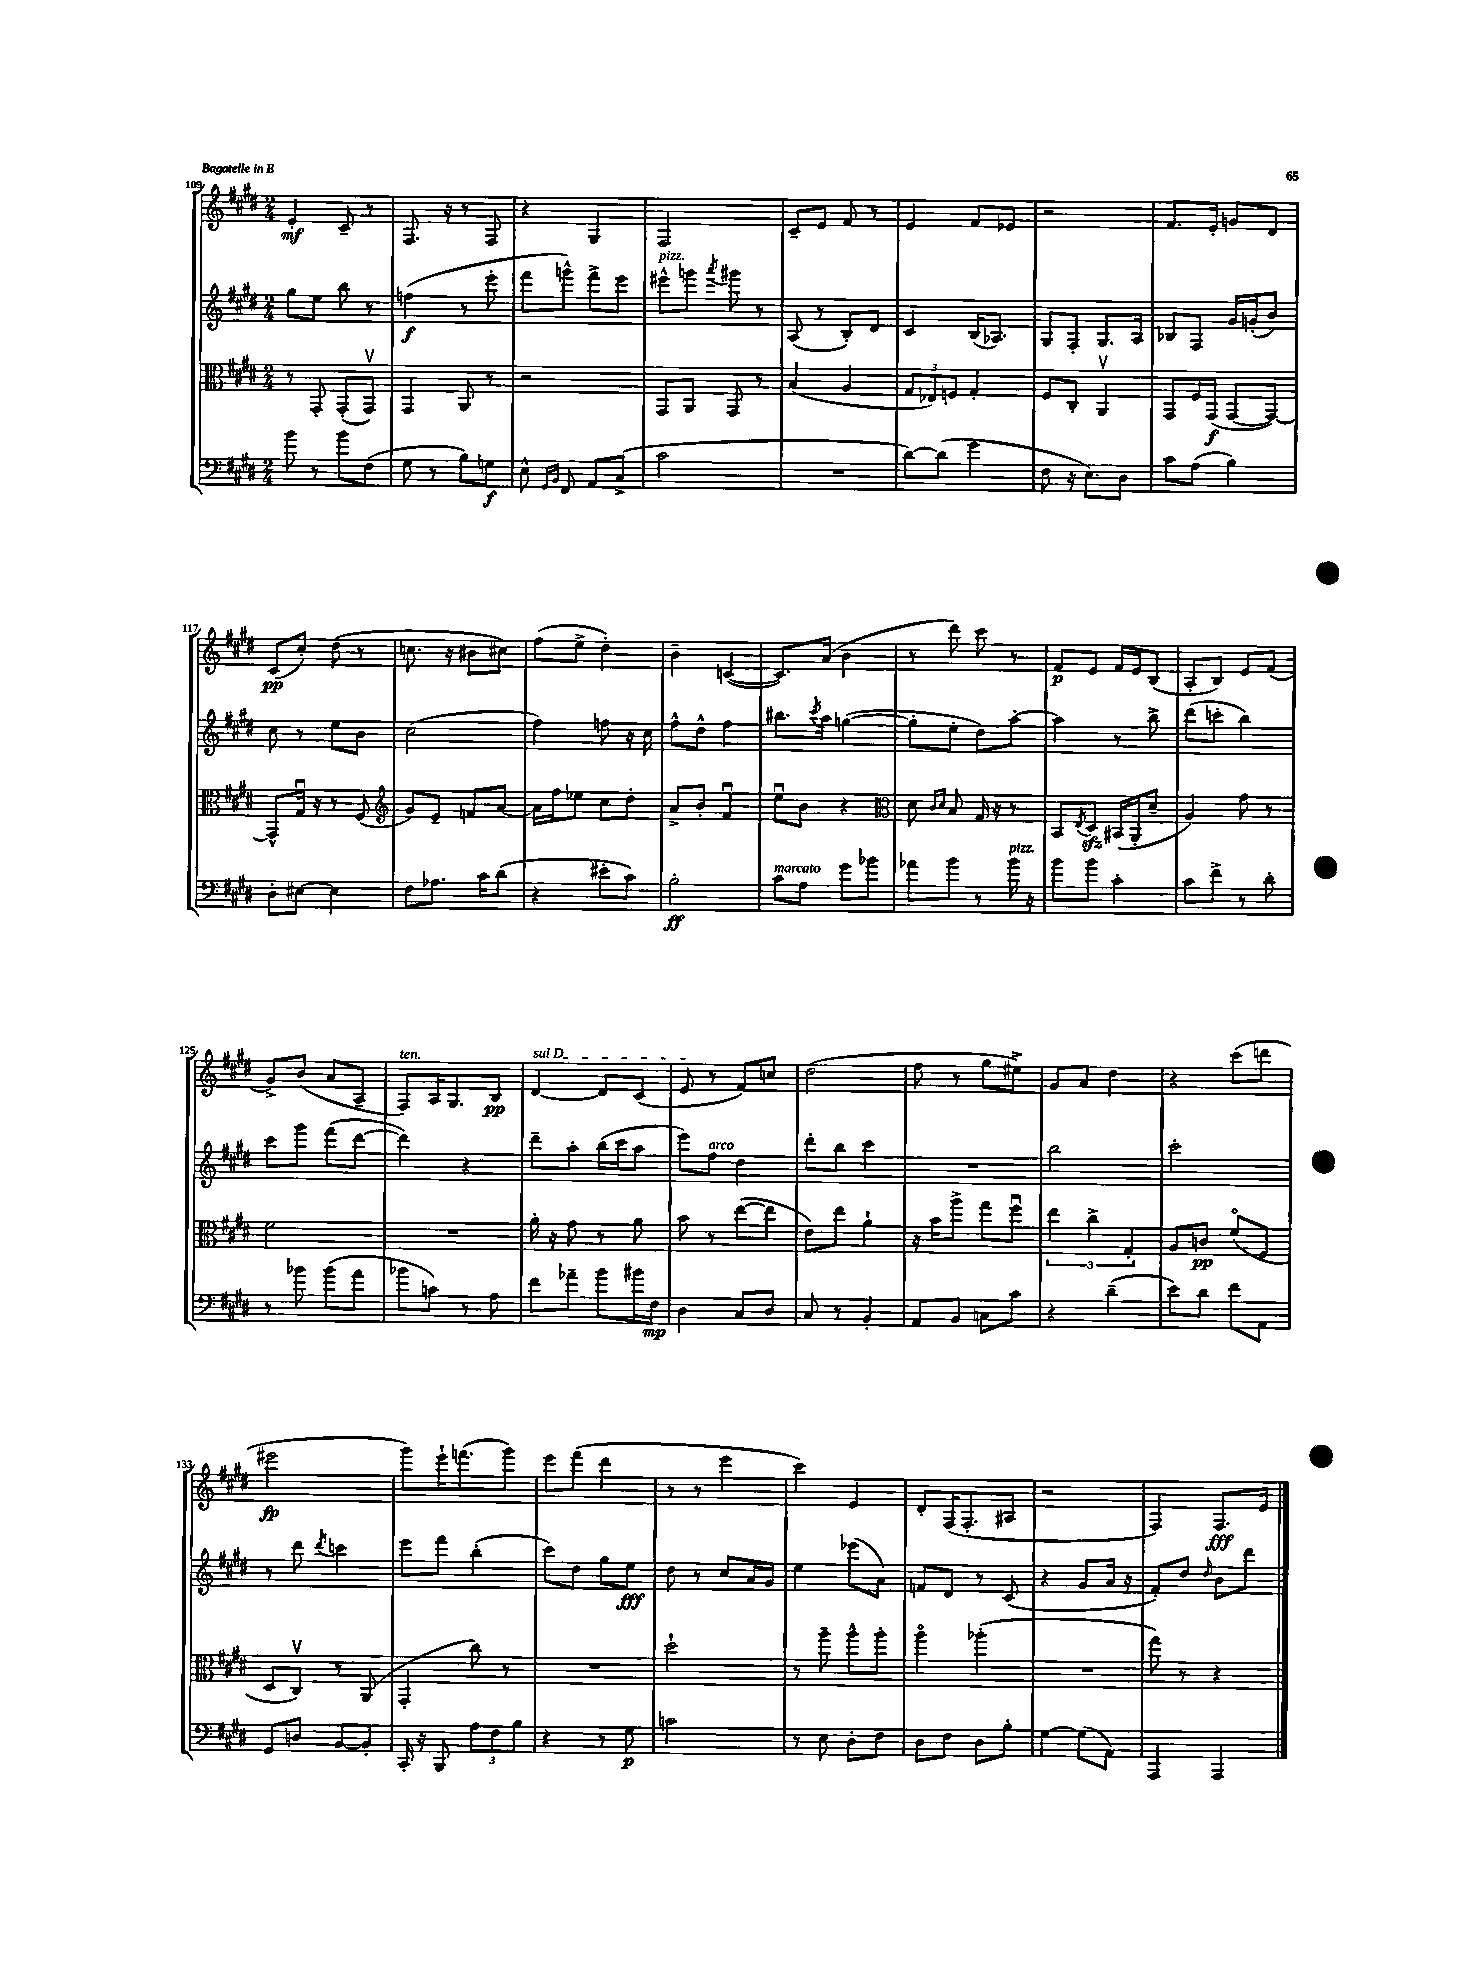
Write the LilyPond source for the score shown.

<<
\new StaffGroup <<
\new Staff = "s0" {
    \clef treble \key e \major \numericTimeSignature \time 2/4
    e'4-.\mf cis'8-- r8 |
    fis8. r16 r8 fis8 |
    r4 gis4 |
    fis2 |
    cis'8-- e'8 fis'8 r8 |
    e'4 fis'8 ees'8 |
    r2 |
    fis'8. e'16-. g'8 dis'8 |
    cis'8\pp( cis''8-.) dis''8( r8 |
    c''8. r16 bis'8 cis''8) |
    fis''8( e''8-> dis''4-.) |
    b'4-- c'4~( |
    c'8.) a'16( b'4 |
    r8 dis'''8) cis'''8 r8 |
    fis'8\p e'8 fis'16 e'16 b8( |
    a8-. b8) e'8 fis'8( |
    gis'8->) b'8( a'8 a8-- |
    fis8^\markup { \italic "ten." }) a16 gis8. b8\pp |
    \once \override TextSpanner.bound-details.left.text = \markup { \italic "sul D" } dis'4~\startTextSpan dis'8 cis'8( |
    e'8\stopTextSpan r8 fis'8) c''8 |
    dis''2( |
    fis''8 r8 gis''8 eis''8->) |
    gis'8 a'8 dis''4 |
    r4 cis'''8( d'''8 |
    eis'''2\fp |
    gis'''8) e'''16-! f'''8.( gis'''8) |
    e'''8 fis'''8( dis'''4 |
    r8 r8 e'''4 |
    cis'''4) e'4 |
    dis'8-. fis16( fis8.-. ais8 |
    r2 |
    fis4) fis8.\fff e'16 \bar "|." |
}
\new Staff = "s1" {
    \clef treble \key e \major \numericTimeSignature \time 2/4
    gis''8 e''8 b''8 r8 |
    f''4\f( r8 e'''8-. |
    fis'''8 g'''8-^) fis'''8-> e'''8 |
    eis'''8-^^\markup { \italic "pizz." } g'''8 \acciaccatura { a'''8 } gis'''8 r8 |
    a8( r8 b8-.) dis'8 |
    cis'4 b16( aes8.) |
    gis8 fis8-. gis8. a16 |
    bes8 fis8 gis'16 g'16-.( b'8) |
    cis''8 r8 e''8 b'8 |
    cis''2( |
    fis''4) f''8 r16 cis''16 |
    fis''8-^ dis''8-^ fis''4 |
    bis''8. \acciaccatura { cis'''8 } a''16 g''4~( |
    g''8-. e''8-. dis''8) a''8~-. |
    a''4 r8 b''8-> |
    dis'''8( c'''8-. b''4) |
    cis'''8 gis'''8 fis'''8( dis'''8~ |
    dis'''4) r4 |
    dis'''8-- a''8-. b''16( cis'''16 a''8 |
    e'''8) fis''8^\markup { \italic "arco" } dis''4 |
    dis'''8-. b''8 cis'''4 |
    R2 |
    b''2 |
    cis'''2-. |
    r8 dis'''8 \acciaccatura { dis'''8 } c'''4 |
    e'''8 fis'''8 b''4-.( |
    cis'''8) dis''8 gis''8 e''8\fff |
    dis''8 r8 cis''8 a'16 gis'16 |
    e''4 ees'''8( a'8) |
    f'8 dis'8 r8 cis'8( |
    r4 gis'8 a'16 r16 |
    fis'8-.) dis''8 \grace { dis''16 } b'8 dis'''8 \bar "|." |
}
\new Staff = "s2" {
    \clef alto \key e \major \numericTimeSignature \time 2/4
    r8 gis,8-. gis,8-.( gis,8\upbow) |
    gis,4 a,8 r8 |
    r2 |
    gis,8 a,8 gis,8 r8 |
    b4( a4 |
    \tuplet 3/2 { gis8 ees8) f8 } gis4-. |
    fis8 cis8-. a,4\upbow |
    gis,8 fis16 gis,16\f( gis,8~ gis,8~) |
    gis,8-^ gis16\downbow r16 r8 fis8( |
    \clef treble gis'8) e'8-- f'8 a'8~ |
    a'16 fis''16 ees''8 cis''8 dis''8-. |
    a'8-> b'8-. fis'4\downbow |
    e''8\downbow b'8 r4 |
    \clef alto dis'8 \grace { cis'16 dis'16 } b8 gis16 r16 r8 |
    b,8 \acciaccatura { e8 } dis8\sfz bis,16( a,16-. dis'8-- |
    a4) gis'8 r8 |
    fis'2 |
    R2 |
    a'16-. r16 gis'8 r8 a'8 |
    b'8 r8 e''8~( e''8 |
    e'8) e''8 a'4-! |
    r16 b'16 a''8-> gis''8 fis''8\downbow |
    \tuplet 3/2 { e''4 cis''4-> gis4-. } |
    a8 c'8\pp fis'8\flageolet( fis8 |
    dis8 cis8\upbow) r8 a,8( |
    gis,4-. cis''8) r8 |
    R2 |
    dis''2-! |
    r8 a''8-- a''8-^ a''8-. |
    a''4\flageolet aes''4-.( |
    R2 |
    gis''8) r8 r4 \bar "|." |
}
\new Staff = "s3" {
    \clef bass \key e \major \numericTimeSignature \time 2/4
    b'8 r8 b'8 fis8( |
    gis8 r8 b8) g8\f |
    e8-^ \grace { gis,16 b,16 } fis,8 a,8 cis8->( |
    cis'2 |
    R2 |
    dis'8~) dis'8( gis'4 |
    fis8 r16 e8.) dis8 |
    cis'8 a8( b4) |
    dis8-. eis8~ eis4 |
    fis8 aes8. cis'16 dis'8( |
    r4 eis'8-. cis'8) |
    b2-.\ff |
    cis'8^\markup { \italic "marcato" } a8 gis'8 bes'8 |
    aes'8 b'8 r8 b'16^\markup { \italic "pizz." } r16 |
    b'8 b'8 cis'4-. |
    cis'8 fis'8-> r8 dis'8-. |
    r8 bes'8 bes'8( a'8 |
    bes'8 c'8) r8 a8 |
    fis'8 aes'8-- b'8 bis'16 fis16\mp |
    dis4 cis8 dis8 |
    cis8 r8 b,4-. |
    a,8 b,8 c8 cis'8 |
    r4 dis'4--( |
    e'8) dis'8 fis'8 a,8 |
    gis,8 d8 b,8~ b,8-. |
    cis,16-. r16 b,,8 \tuplet 3/2 { a8 fis8 b8 } |
    r4 r8 gis8\p |
    c'2 |
    r8 e8 dis8-. fis8 |
    dis8 fis8 dis8 b8-. |
    gis4~ gis8( a,8) |
    a,,4 a,,4 \bar "|." |
}
>>
>>
\layout { \context { \Score currentBarNumber = #109 } }
